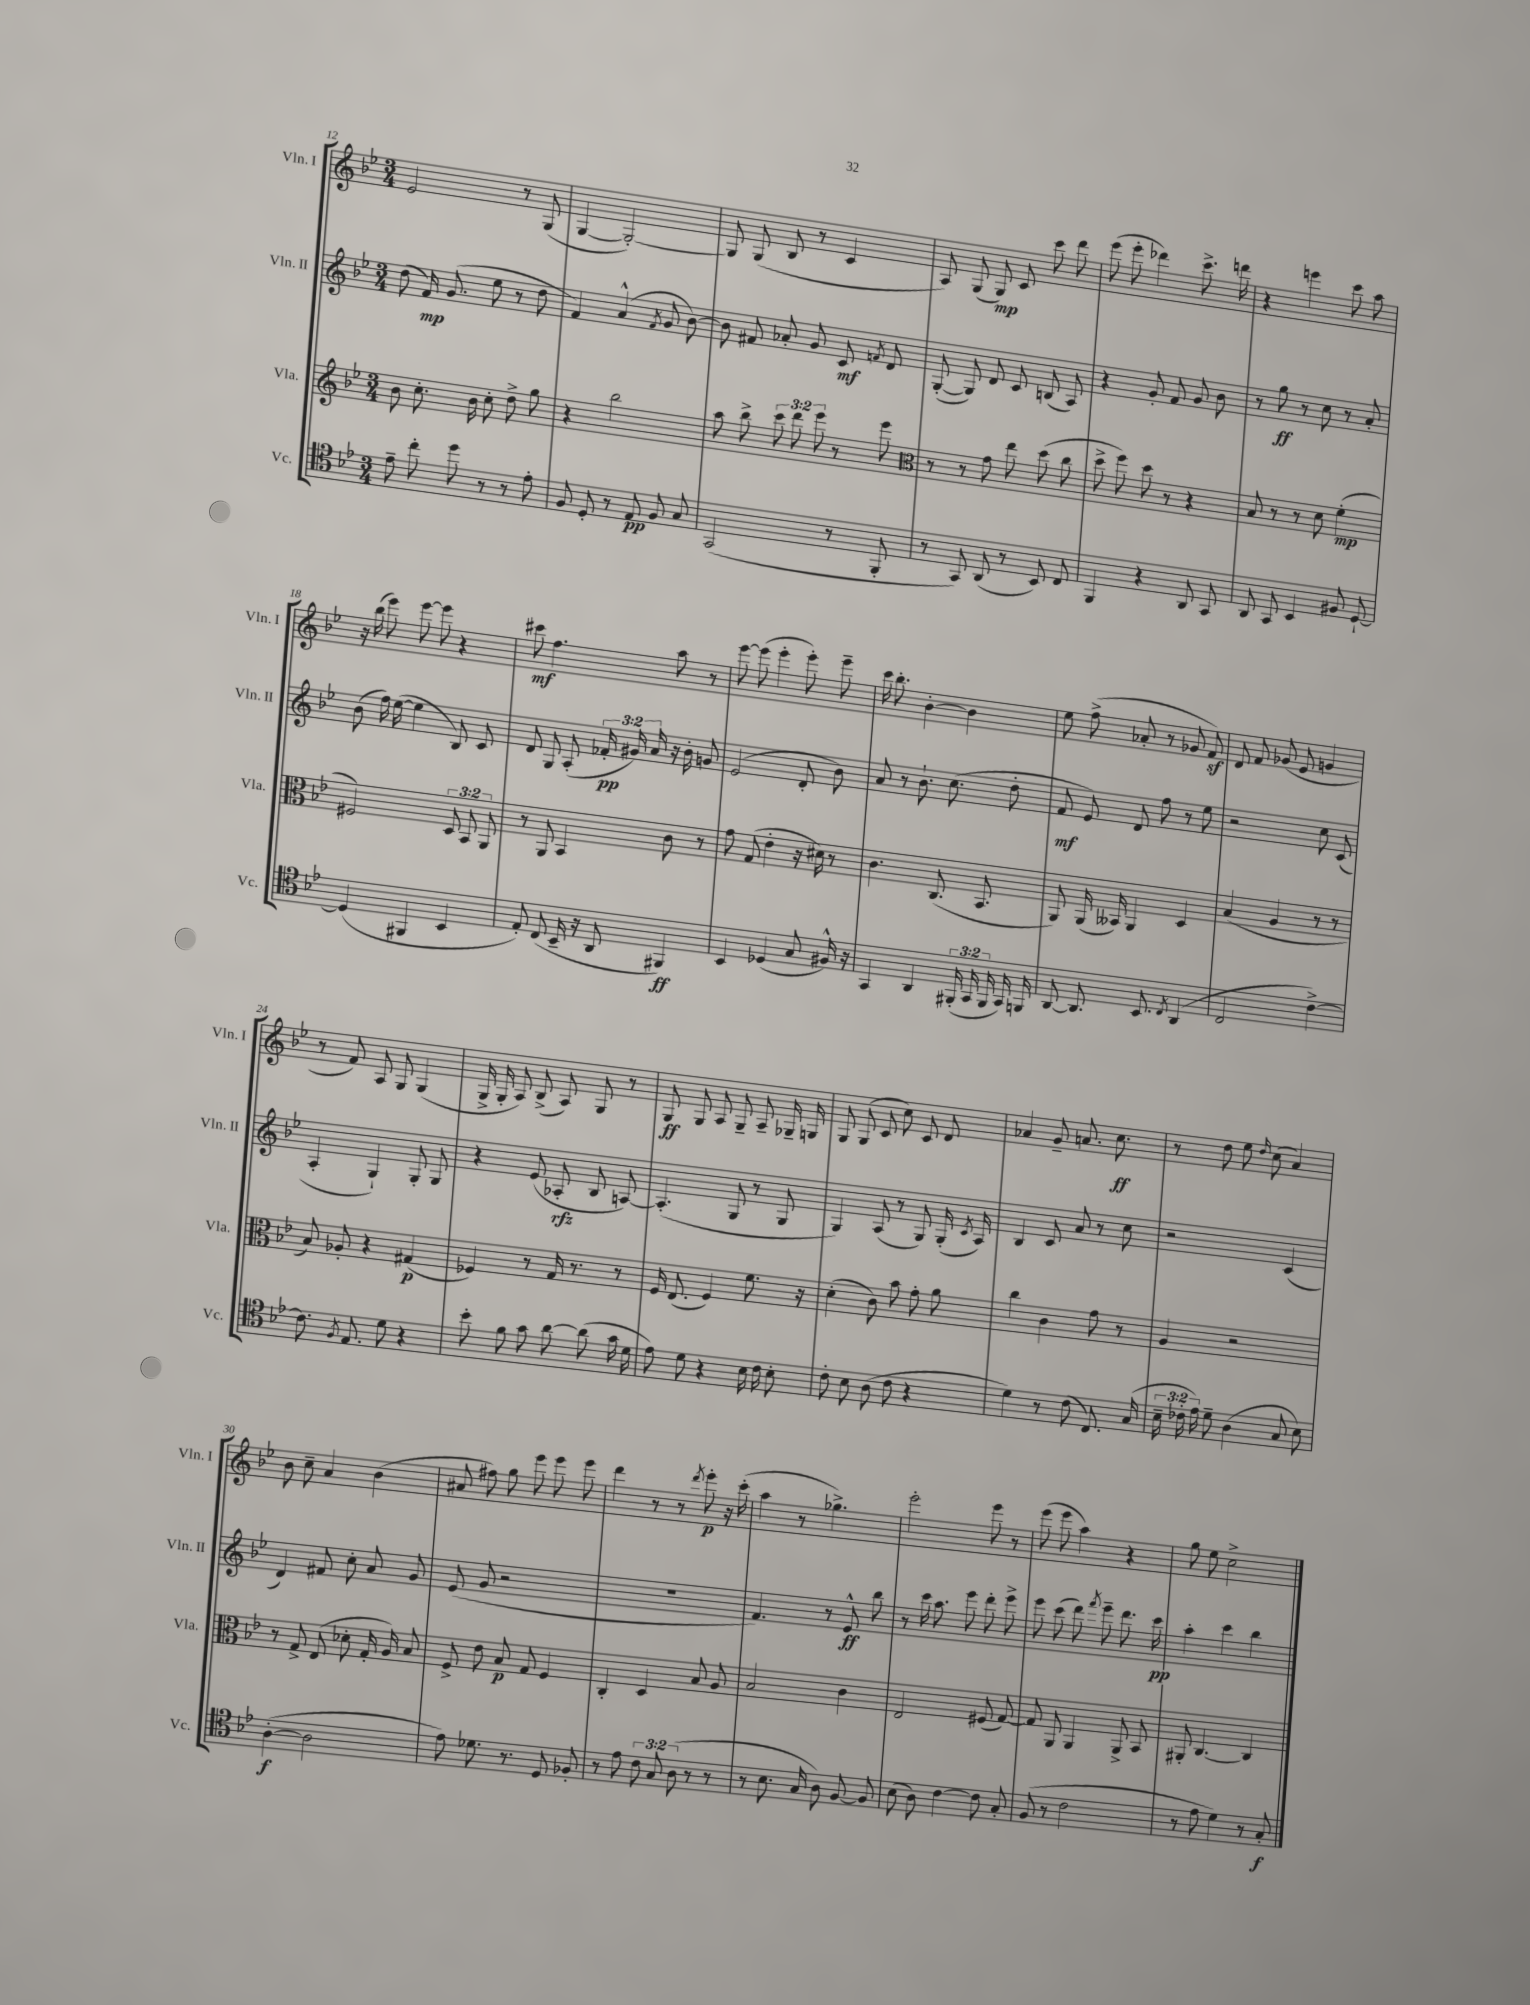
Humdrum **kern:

**kern	**kern	**kern	**kern
*staff4	*staff3	*staff2	*staff1
*clefC4	*clefG2	*clefG2	*clefG2
*k[b-e-]	*k[b-e-]	*k[b-e-]	*k[b-e-]
*M3/4	*M3/4	*M3/4	*M3/4
8e-~	8b-	(8dd	2e-
8cc'	8.cc'	16f)	.
.	.	(8.g	.
8dd	.	.	.
.	16b-	.	.
8r	8cc'	8ee-	.
8r	8dd^	8r	8r
8e-'	8gg	8dd	(8G
=	=	=	=
8F	4r	4f)	[4G
8D'	.	.	.
8r	2bb-	(4a^^	2G'_)
8E-	.	.	.
.	.	8qf	.
8F	.	8g	.
8G	.	[8b-)	.
=	=	=	=
(2GG	8aa	8b-]	8G]
.	8bb-^	8f#	(8G
.	12ccc	8a-'	8B-
.	12ddd	.	.
.	.	8g	8r
.	12eee-	.	.
8r	8r	8c	4c
.	.	8qf	.
8FF'	8eee-	8d	.
=	=	=	=
*	*clefC3	*	*
8r	8r	([8G'	8A)
8GG)	8r	8G])	(8G
(8AA	8g	8d	8G)
8r	8ee-	8c	8c
8BB-)	(8dd	(8B	8ccc
8C	8cc	8A)	8ddd
=	=	=	=
4FF	8dd^	4r	(8eee-
.	8ff)	.	8eee-'
4r	8dd	8g'	4ddd-)
.	8r	8f	.
8AA	4r	8g	8.ccc^
8GG	.	8b-	.
.	.	.	16ddd
=	=	=	=
8AA	8B-	8r	4r
8GG	8r	8gg	.
4BB-	8r	8r	4eee
.	8d	8cc	.
8F#	(4f'	8r	8ccc
[8D`	.	8a'	8aa
=	=	=	=
(4D]	2F#)	(8b-	16r
.	.	.	(16bb-
.	.	16ff)	8eee-)
.	.	([16ee-	.
4FF#	.	4ee-]	[8eee-
.	.	.	8eee-]
4BB-	12D	8B-)	4r
.	12BB-	.	.
.	.	8c	.
.	12AA	.	.
=	=	=	=
8E-')	8r	8d	8ccc#
(8C	8AA	8G	4.ff
16BB-~	4BB-	(8A'	.
16r	.	.	.
8AA	.	24f-'	.
.	.	24g#)	.
.	.	24a	.
4FF#)	8c	16r	8aa
.	.	16b-'	.
.	8r	8g	8r
=	=	=	=
4BB-	8g	(2e-	[8eee-
.	(8G	.	(8eee-]
(4D-	4e-'	.	4eee-'
8G	16r	8d'	8eee-')
.	16d#)	.	.
16F#^^)	8r	8b-)	8eee-~
16r	.	.	.
=	=	=	=
4GG	4.c	8a	16ccc
.	.	.	8.bb-'
.	.	8r	.
4AA	.	8.b-`	[4b-'
.	(8.C	.	.
.	.	(8.cc	.
(24FF#'	.	.	4b-]
24GG	.	.	.
.	8.BB-	.	.
24FF#	.	.	.
16GG)	.	8dd'	.
16FF	.	.	.
=	=	=	=
[8AA	8AA)	8f	8ee-
8.AA]	(16AA	8e-)	(8ff^
.	16BB--)	.	.
.	4AA	8d	8a-'
8.BB-	.	.	.
.	.	8ff	8r
8qC	.	.	.
(4AA	4D	8r	8g-
.	.	8ee-	8f)
=	=	=	=
2C	(4B-	2r	8d
.	.	.	8f
.	4A	.	(8g-
.	.	.	8e-
[4c^)	8r	8cc	4g
.	8r	(8c	.
=	=	=	=
8.c]	8B-)	4A'	8r
.	8A-'	.	8f)
8qF	.	.	.
8.E-	.	.	.
.	4r	4G`)	8A
8d	.	.	8G
4r	(4G#	8G'	(4G
.	.	8G	.
=	=	=	=
8b-'	4F-)	4r	16G^
.	.	.	16G'
8f	.	.	8A)
8g	8r	(8e-	(8B-^
[8a	16G	8A-'	8A)
.	8.r	.	.
(8a]	.	8B-	8G
16g	8r	[8A)	8r
16d	.	.	.
=	=	=	=
8e-)	16F	(4.A']	8G
.	(8.E-	.	.
8d	.	.	8G
4r	4F)	.	8A
.	.	8G	8G~
16B-	8.f	8r	8A~
16c	.	.	.
8B-'	.	8G	16G-~
.	16r	.	16G
=	=	=	=
8c'	(4d'	4G)	8G
8B-	.	.	(8G
(8A	8c)	(8A	8c
8c	8b-	8r	8cc)
4r	8g'	8G)	8c
.	8a	(16G'	8d
.	.	8qc	.
.	.	16A)	.
=	=	=	=
4d)	4cc	4B-	4a-
8r	4c	8c	8g~
(8c	.	8a	8.a
8.C)	8g	8r	.
.	.	.	8.cc
.	8r	8cc	.
(16G	.	.	.
=	=	=	=
24B-~	4A	2r	8r
24c-'	.	.	.
24e-)	.	.	.
8d~	.	.	8dd
(4A	2r	.	8ee-
.	.	.	16qqdd
.	.	.	(8cc
8G	.	(4c	4a)
8B-)	.	.	.
=	=	=	=
([4A'	8r	4d)	8b-
.	8G^	.	8cc~
2A]	(8E-	8f#	4a
.	8d-'	8cc'	.
.	16G'	8a	(4b-
.	16A)	.	.
.	8B-	8g	.
=	=	=	=
8e-)	8F^	(8e-	8a#
8.d-	8e-	8g	8ff#)
.	8B-	2r	8gg
8.r	.	.	.
.	8G	.	8eee-
8D	4F	.	8eee-
8F-'	.	.	8eee-
=	=	=	=
8r	4C'	2.r	4ddd
8e-	.	.	.
12c	4D	.	8r
12G	.	.	.
.	.	.	8r
(12A	.	.	.
.	.	.	8qddd
8r	8B-	.	8eee-'
8r	8A	.	16r
.	.	.	(16ccc'
=	=	=	=
8r	2B-	4.f)	4aa
8.B-	.	.	.
.	.	.	8r
16G	.	.	.
8A)	.	8r	4.gg-^)
[8F	4c	8e-^^	.
8F]	.	8bb-	.
=	=	=	=
(8B-	2E-	8r	2eee-'
8A)	.	16ccc	.
.	.	8.aa	.
[4c	.	.	.
.	.	8eee-	.
8c]	(8F#	8ddd'	8eee-
8G'	[8G)	8eee-^	8r
=	=	=	=
(8F	8G]	8eee-	(8eee-
8r	8AA	(8ccc	8eee-
2c	4AA	8ddd)	4aa)
.	.	8qfff	.
.	.	8eee-~	.
.	8AA^	8.ddd	4r
.	8BB-	.	.
.	.	16ccc	.
=	=	=	=
8r	8AA#'	4aa'	8gg
8e-	[4.C	.	8ee-
4d)	.	4ccc	2cc^
8r	4C]	4bb-	.
8G'	.	.	.
==	==	==	==
*-	*-	*-	*-
